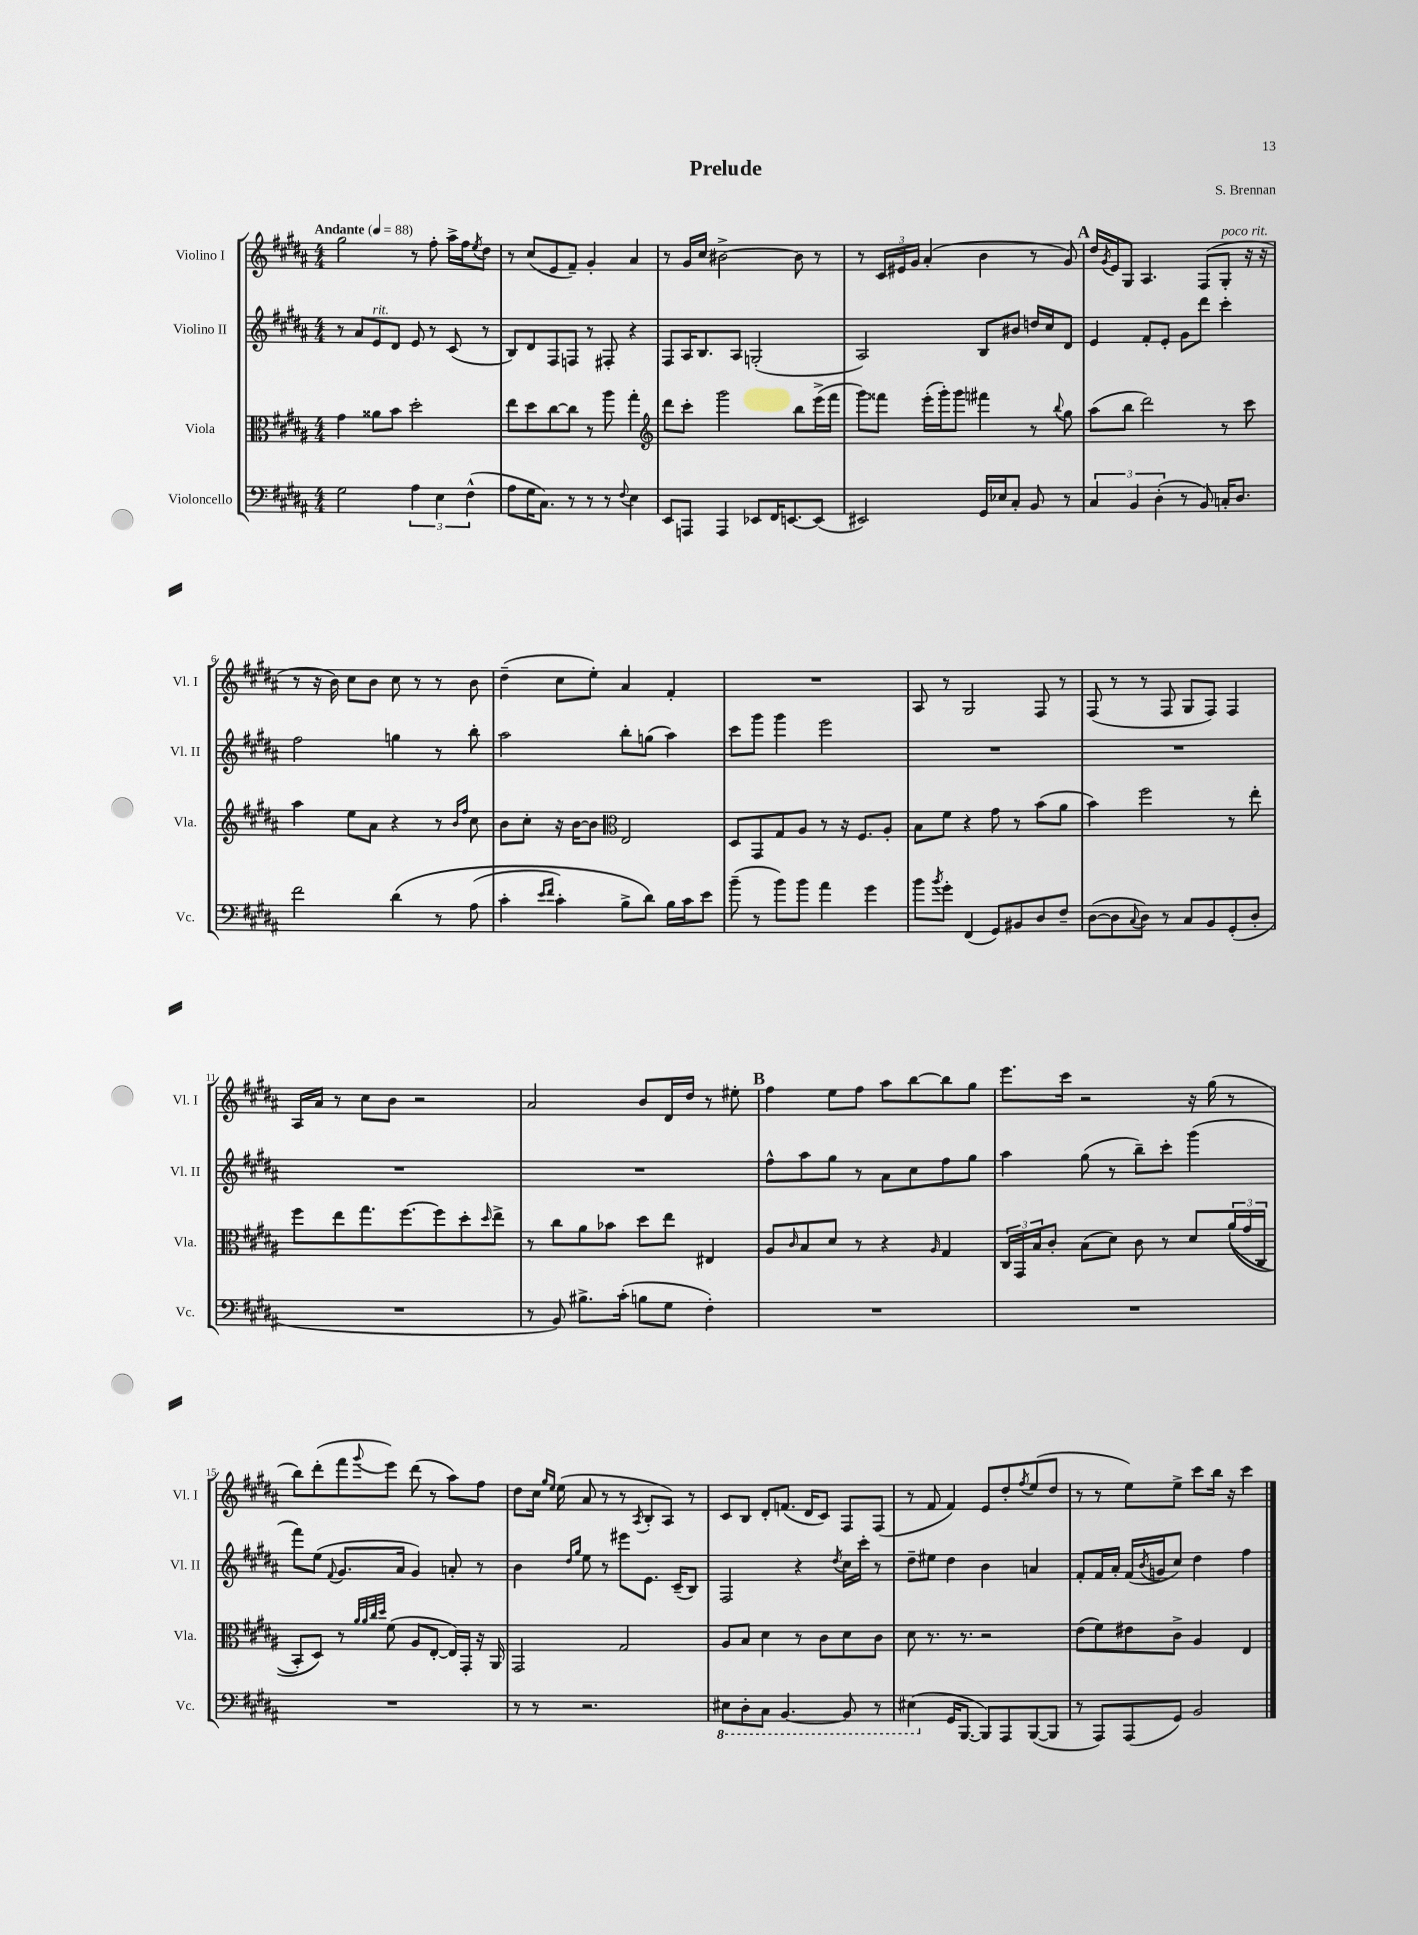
\header { title = "Prelude" composer = "S. Brennan" }
<<
\new StaffGroup <<
\new Staff = "s0" \with { instrumentName = "Violino I" shortInstrumentName = "Vl. I" } {
    \clef treble \key b \major \numericTimeSignature \time 4/4 \tempo "Andante" 4 = 88
    gis''2 r8 fis''8-. ais''16-> fis''16 \acciaccatura { e''8 } dis''8 |
    r8 cis''8( e'8 fis'8--) gis'4-. ais'4 |
    r8 gis'16 cis''16 bis'2~-> bis'8 r8 |
    r8 \tuplet 3/2 { cis'16 eis'16 gis'16 } ais'4-.( b'4 r8 gis'8) |
    \mark \markup { \bold "A" } dis''16 \acciaccatura { gis'8 } e'16 gis8 ais4. fis8( gis8-.^\markup { \italic "poco rit." } r16 r16 |
    r8 r16 b'16) cis''8 b'8 cis''8 r8 r8 b'8 |
    dis''4--( cis''8 e''8-.) ais'4 fis'4-. |
    R1 |
    ais8 r8 gis2 fis8 r8 |
    fis8( r8 r8 fis8 gis8 fis8) fis4 |
    ais16 ais'16 r8 cis''8 b'8 r2 |
    ais'2 b'8 dis'16 dis''16 r8 eis''8-. |
    \mark \markup { \bold "B" } fis''4 e''8 fis''8 ais''8 b''8~ b''8 gis''8 |
    e'''8. cis'''16 r2 r16 gis''16( r8 |
    b''8) dis'''8-.( fis'''8 \appoggiatura { gis'''8 } e'''8) dis'''8( r8 ais''8) fis''8 |
    dis''8 cis''16 \grace { gis''16 e''16 } e''16( ais'8 r8 r8 \acciaccatura { ais8 } b8-. ais8) r8 |
    cis'8 b8 dis'8-. f'8.( dis'16 cis'8) fis8 fis8( |
    r8 fis'8 fis'4) e'8 dis''8-. \acciaccatura { fis''8 } e''8( dis''8 |
    r8 r8 e''8) e''8-> cis'''8 b''16 r16 cis'''4 \bar "|." |
}
\new Staff = "s1" \with { instrumentName = "Violino II" shortInstrumentName = "Vl. II" } {
    \clef treble \key b \major \numericTimeSignature \time 4/4
    r8 ais'8 e'8^\markup { \italic "rit." } dis'8 e'8 r8 cis'8( r8 |
    b8) dis'8 fis8 f8 r8 fis8-. r4 |
    fis8 ais16 b8. ais8 g2-.( |
    ais2) b8 bis'8 d''16 cis''16 dis'8 |
    \mark \markup { \bold "A" } e'4 fis'8-. e'8-. gis'8 dis'''8 cis'''4-. |
    fis''2 g''4 r8 b''8-. |
    ais''2 b''8-. g''8( ais''4) |
    cis'''8 gis'''8 gis'''4 e'''2 |
    R1 |
    R1 |
    R1 |
    R1 |
    \mark \markup { \bold "B" } fis''8-^ ais''8 gis''8 r8 ais'8 cis''8 fis''8 gis''8 |
    ais''4 gis''8( r8 b''8--) cis'''8-. gis'''4( |
    fis'''8) e''8( \appoggiatura { fis'8 } gis'8. ais'16 gis'4) a'8-. r8 |
    b'4 \grace { dis''16 gis''16 } e''8 r8 eis'''8 e'8. cis'16--( b8) |
    fis2 r4 \acciaccatura { dis''8 } cis''16 cis'''16-. r8 |
    dis''8-- eis''8 dis''4 b'4 a'4 |
    fis'8-. fis'16 ais'16-. fis'16( \acciaccatura { b'8 } g'16 cis''8) dis''4 fis''4 \bar "|." |
}
\new Staff = "s2" \with { instrumentName = "Viola" shortInstrumentName = "Vla." } {
    \clef alto \key b \major \numericTimeSignature \time 4/4
    gis'4 aisis'8 b'8 dis''2-. |
    e''8 dis''8 cis''8~ cis''8 r8 ais''8 gis''4-. |
    \clef treble dis'''8 cis'''8-. gis'''2 b''8 e'''16->( fis'''16 |
    gis'''8) fisis'''8 e'''16-.( gis'''16-.) gis'''8 fis'''4 r8 \appoggiatura { b''8 } gis''8 |
    \mark \markup { \bold "A" } ais''8( b''8 dis'''2) r8 cis'''8 |
    ais''4 e''8 ais'8 r4 r8 \grace { b'16 fis''16 } cis''8 |
    b'8 cis''8-. r16 b'16~ b'8 \clef alto e2 |
    dis8 gis,8 gis8 ais8 r8 r16 fis8. ais8-. |
    b8 fis'8 r4 gis'8 r8 b'8( ais'8 |
    b'4) fis''2 r8 e''8-. |
    fis''8 e''8 gis''8. fis''8.~ fis''8 dis''8-. \grace { dis''16 } e''8-> |
    r8 cis''8 ais'8 bes'8 dis''8 e''8 eis4 |
    \mark \markup { \bold "B" } ais8 \grace { cis'16 } b8 dis'8 r8 r4 \grace { ais16 } gis4 |
    \tuplet 3/2 { cis16 gis,16 b16 } cis'8-. b8( dis'8) cis'8 r8 dis'8 \tuplet 3/2 { ais'16(\( gis'16 cis16 } |
    b,8-.) dis8\) r8 \grace { ais'32 ais'32 cis''32 dis''32 } fis'8( ais8 e8~-. e16) gis,16-. r16 ais,16 |
    gis,2 gis2 |
    ais8 b8 dis'4 r8 cis'8 dis'8 cis'8 |
    dis'8 r8. r8. r2 |
    e'8( fis'8) eis'8 cis'8-> ais4 e4 \bar "|." |
}
\new Staff = "s3" \with { instrumentName = "Violoncello" shortInstrumentName = "Vc." } {
    \clef bass \key b \major \numericTimeSignature \time 4/4
    gis2 \tuplet 3/2 { ais4 e4 fis4-^( } |
    ais8 gis16 cis8.) r8 r8 r8 \appoggiatura { fis8 } e4 |
    e,8 a,,8 a,,4 ees,8 fis,16 e,8.~ e,8( |
    eis,2) gis,16 ees16 cis8-. b,8 r8 |
    \mark \markup { \bold "A" } \tuplet 3/2 { cis4 b,4 dis4-.( } r8 b,8) c16-. dis8. |
    fis'2 dis'4\( r8 ais8( |
    cis'4-. \grace { e'16 fis'16 } cis'4-.) b8-> dis'8\) b16 cis'16 e'8 |
    b'8--( r8 b'8) b'8 ais'4 gis'4 |
    b'8 \acciaccatura { b'8 } gis'8-. fis,4( gis,8) bis,8 dis8 fis8-- |
    dis8~( dis8 \appoggiatura { cis8 } dis8) r8 cis8 b,8 gis,8-.( dis8-. |
    R1 |
    r8 b,8) bis8.-> cis'16-.( b8 gis8 fis4-.) |
    \mark \markup { \bold "B" } R1 |
    R1 |
    R1 |
    r8 r8 r2. |
    \ottava #-1 eis,8 dis,8-. cis,8 b,,4.~ b,,8 r8 |
    eis,4( \ottava #0 gis,16 b,,8.~ b,,8) ais,,8 b,,8~( b,,8 |
    r8 ais,,8) ais,,8( gis,8) b,2 \bar "|." |
}
>>
>>
